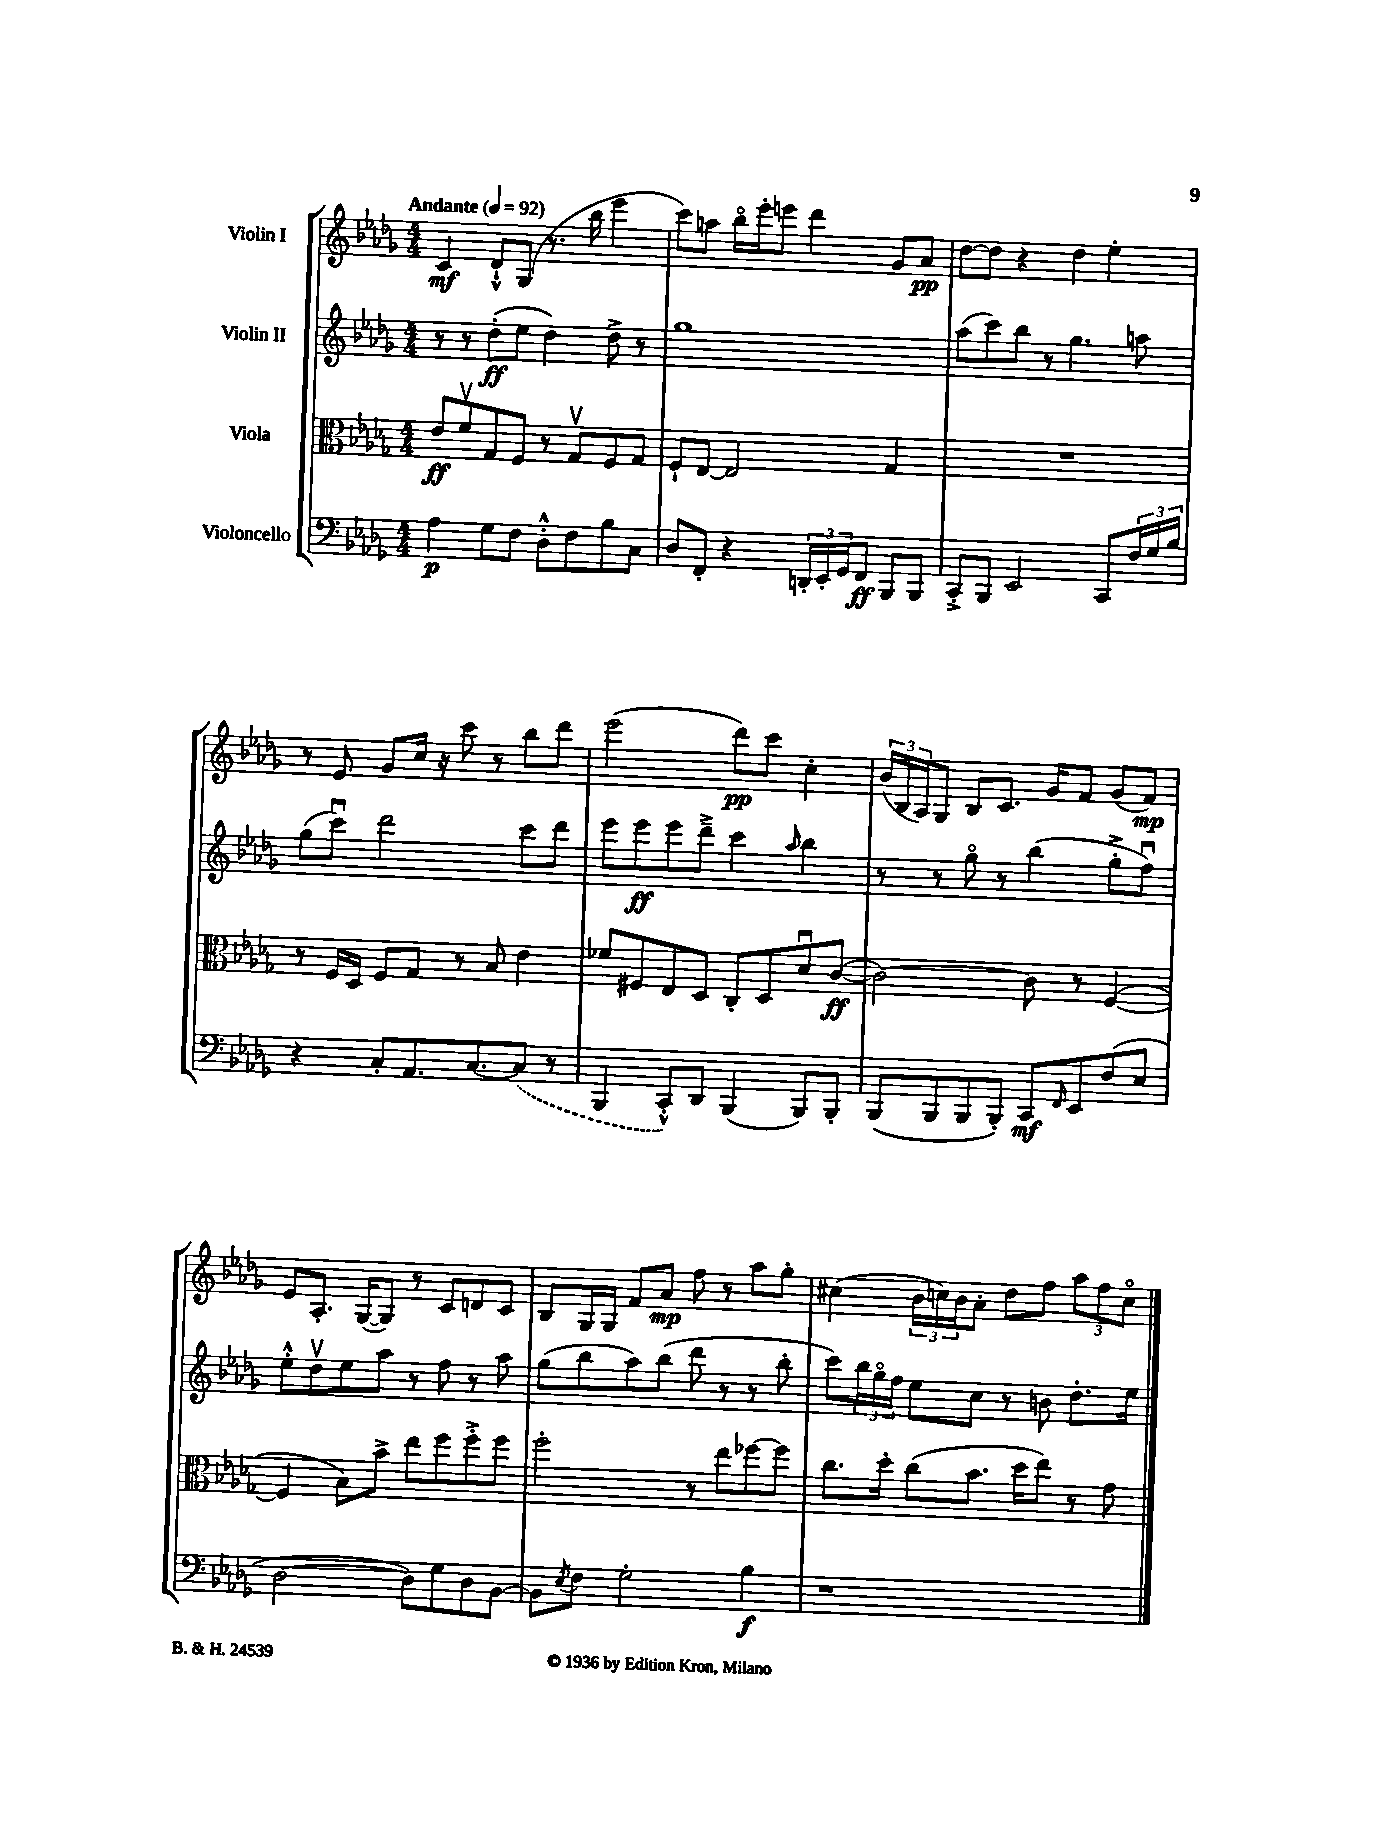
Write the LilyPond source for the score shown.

<<
\new StaffGroup <<
\new Staff = "s0" \with { instrumentName = "Violin I" } {
    \clef treble \key des \major \numericTimeSignature \time 4/4 \tempo "Andante" 4 = 92
    c'4\mf des'8-!-^ ges8( r8. bes''16 ees'''4 |
    c'''8) a''8 bes''16\flageolet ees'''16-. e'''8 des'''4 ges'8 aes'8\pp |
    des''8~ des''8 r4 des''4 ees''4-. |
    r8 ees'8 ges'8 c''16 r16 c'''8 r8 bes''8 des'''8 |
    ees'''2( des'''8\pp) c'''8 c''4-. |
    \tuplet 3/2 { bes'16( bes16 aes16) } ges8 bes8 c'8. ges'16 f'8 ges'8( f'8\mp) |
    ees'8 aes8.-. ges16~( ges8) r8 c'8 d'8 c'8 |
    bes8 ges16 ges16 f'8 aes'8\mp f''8 r8 aes''8 ges''8-. |
    cis''4( \tuplet 3/2 { bes'16 c''16) bes'16 } aes'8-. des''8 f''8 \tuplet 3/2 { aes''8 f''8 c''8\flageolet } \bar "|." |
}
\new Staff = "s1" \with { instrumentName = "Violin II" } {
    \clef treble \key des \major \numericTimeSignature \time 4/4
    r8 r8 des''8-.\ff( ees''8 des''4) des''8-> r8 |
    ges''1 |
    aes''8( c'''8) bes''8 r8 ges''4. a''8 |
    ges''8( c'''8\downbow) des'''2 c'''8 des'''8 |
    ees'''8 ees'''8\ff ees'''8 des'''8---> c'''4 \grace { aes''16 } bes''4 |
    r8 r8 ges''8\flageolet r8 bes''4( ges''8-.-> f''8\downbow) |
    ees''8-.-^ des''8\upbow ees''8 aes''8 r8 f''8 r8 aes''8 |
    ges''8( bes''8 aes''8) bes''8( des'''8 r8 r8 bes''8-. |
    c'''8) \tuplet 3/2 { bes''16 ges''16\flageolet f''16 } ees''8 c''8 r8 b'8 des''8.-. ees''16 \bar "|." |
}
\new Staff = "s2" \with { instrumentName = "Viola" } {
    \clef alto \key des \major \numericTimeSignature \time 4/4
    ees'8\ff f'8\upbow ges8 f8 r8 ges8\upbow f8 ges8 |
    f8-! ees8~ ees2 ges4 |
    R1 |
    r8 f16 des16 f8 ges8 r8 bes8 ees'4 |
    fes'8 fis8 ees8 des8 c8-. des8 des'8\downbow c'8~\ff( |
    c'2~) c'8 r8 f4~( |
    f4 bes8) bes'8-> ees''8 f''8 f''8-.-> f''8 |
    f''2-. r8 ees''8 fes''8~ fes''8 |
    c''8. des''16-. c''8( bes'8. des''16 ees''8) r8 ges'8 \bar "|." |
}
\new Staff = "s3" \with { instrumentName = "Violoncello" } {
    \clef bass \key des \major \numericTimeSignature \time 4/4
    aes4\p ges8 f8 des8-.-^ f8 bes8 c8 |
    des8 f,8-. r4 \tuplet 3/2 { d,16-. ees,16-. ges,16 } f,8\ff bes,,8 bes,,8 |
    c,8-.-> bes,,8 ees,2 c,8 \tuplet 3/2 { f16 ges16 bes16 } |
    r4 c8-. aes,8. c8.~ \once \slurDashed c8( r8 |
    bes,,4 c,8-.-^) des,8 bes,,4( bes,,8) bes,,8-. |
    bes,,8( bes,,8 bes,,8 bes,,8-.) c,8\mf \grace { f,16 } ees,8 f8( ees8 |
    des2~ des8) ges8 des8 bes,8~ |
    bes,8 \acciaccatura { ees8 } f8 ges2-. bes4\f |
    r1 \bar "|." |
}
>>
>>
\layout { \context { \Score \remove "Bar_number_engraver" } }
